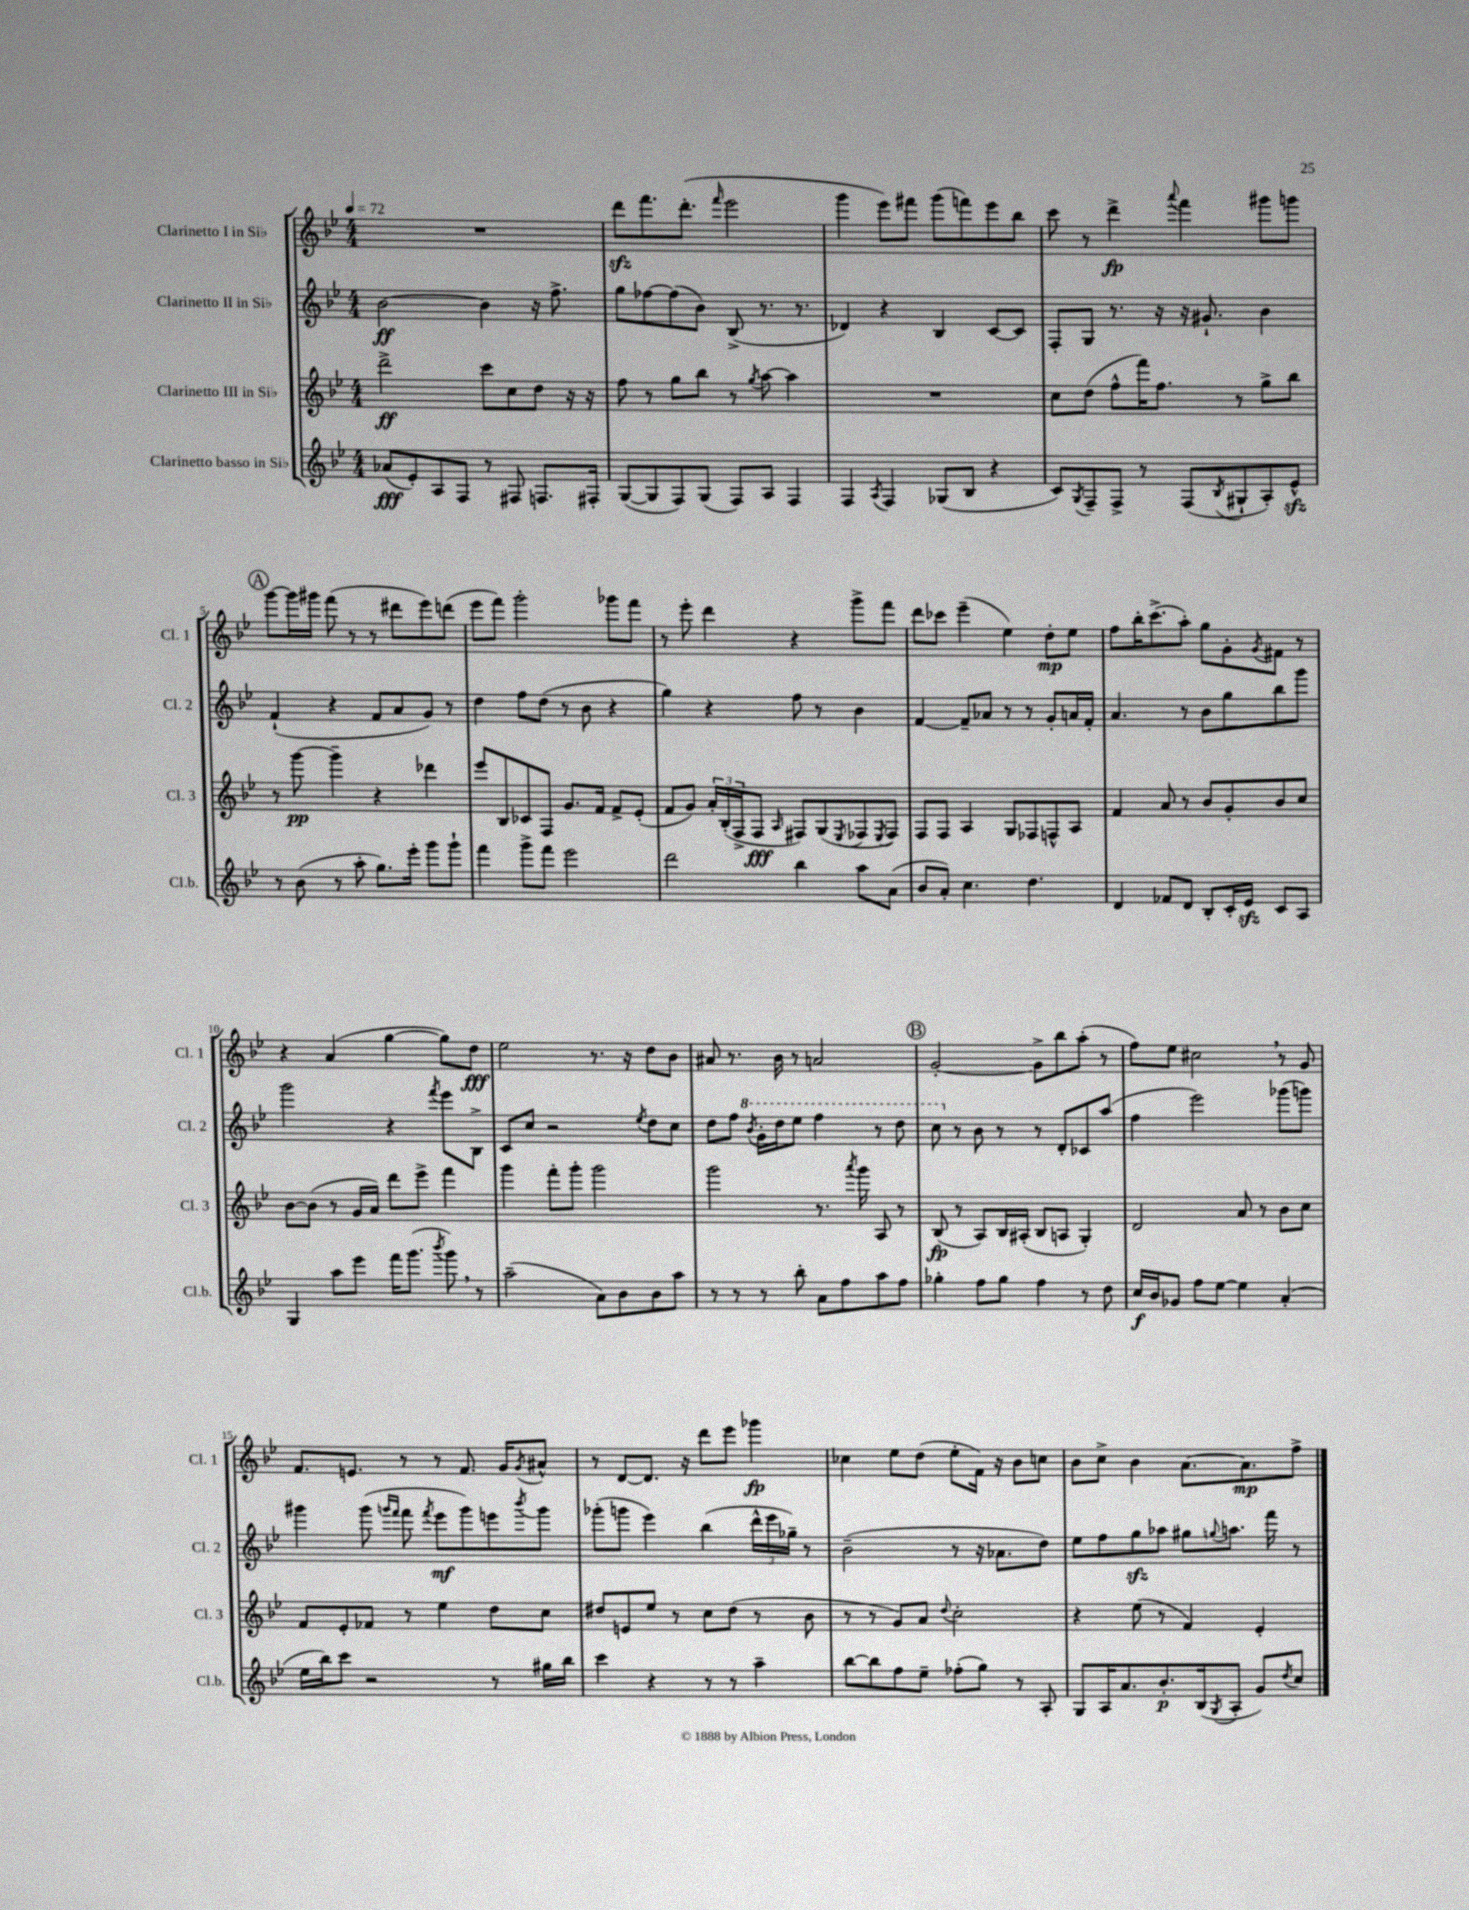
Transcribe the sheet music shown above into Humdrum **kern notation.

**kern	**kern	**kern	**kern
*staff4	*staff3	*staff2	*staff1
*clefG2	*clefG2	*clefG2	*clefG2
*k[b-e-]	*k[b-e-]	*k[b-e-]	*k[b-e-]
*M4/4	*M4/4	*M4/4	*M4/4
*MM72	*MM72	*MM72	*MM72
(8a-	2ddd^	[2b-	1r
8e-')	.	.	.
8A	.	.	.
8F	.	.	.
8r	8ccc	4b-]	.
8F#	8cc	.	.
8.F	8dd	16r	.
.	.	8.ff^	.
.	16r	.	.
16F#'	16r	.	.
=	=	=	=
([8G	8ff	8gg	8ddd
8G]	8r	[8ff-	8.fff
8F)	8gg	(8ff-]	.
.	.	.	(8.ddd'
(8G	8bb-	8b-)	.
.	.	.	16qqfff
8F)	8r	(8B-^	2eee-
.	8qgg	.	.
8A	[8aa	8.r	.
4F	4aa]	.	.
.	.	8.r	.
=	=	=	=
4F	1r	4d-)	4ggg
8qA	.	.	.
4F	.	4r	8eee-)
.	.	.	8fff#
(8G-	.	4B-	(8ggg
8B-	.	.	8fff)
4r	.	[8c	8eee-
.	.	8c]	8bb-
=	=	=	=
8c)	8cc	8F'	8ccc
8qG	.	.	.
8F~	(8dd	8G	8r
8F^	8ff^^	8.r	4ddd^
8r	16fff)	.	.
.	8.ff	16r	.
.	.	.	8qqaaa
(8F	.	16r	4fff
.	.	8.g#`	.
8qB-	.	.	.
8G#`	8r	.	.
8A')	8gg^	4b-	8ggg#
8e-^^	8bb-	.	8ggg
=	=	=	=
8r	8r	(4f`	[8ggg
(8b-	[8ggg	.	16ggg]
.	.	.	16ggg#
8r	4ggg~]	4r	(8fff
8aa'	.	.	8r
8.gg)	4r	8f	8r
.	.	8a	8ddd#
16eee-'	.	.	.
8ggg	4ddd-	8g)	8eee-)
8ggg`	.	8r	(8ddd
=	=	=	=
4fff	8eee-	4dd	8eee-
.	8B-	.	8fff)
8ggg^	8c-	8ff	2ggg'
8fff	8F	(8dd	.
2eee-	8.g	8r	.
.	.	8b-	.
.	16f	.	.
.	8f^	4r	8ggg-
.	(8e-'	.	8fff
=	=	=	=
2ddd	8f	4gg)	8r
.	8g)	.	8eee-'
.	24a'	4r	4ddd
.	(24B-'	.	.
.	24F^	.	.
.	8F	.	.
.	16qqA	.	.
4bb-	8F#)	8ff	4r
.	(8G	8r	.
.	8qE-	.	.
8aa	8F-	4b-	8ggg^
.	8qE-	.	.
(8a	8F-)	.	8fff
=	=	=	=
8b-	8F	[4f	8ddd
8a')	8F	.	8ccc-
4.cc	4A	8f~]	(4eee-~
.	.	8a-	.
.	8G	8r	4ee-)
4.dd	8F-	8r	.
.	8F^^	8g'	8dd'
.	8A	16a	8ee-
.	.	16f'	.
=	=	=	=
4d	4f	4.a	8ff
.	.	.	16bb-'
.	.	.	(8.ccc^
8f-	8a	.	.
8d	8r	8r	8aa')
8B-'	8b-	8b-	8gg
16c'	8g'	8gg	8g'
16e-	.	.	.
.	.	.	8qg
8c	8b-	8bb-	8f#
8A	8cc	8ggg	8r
=	=	=	=
4G	[8b-	2ggg	4r
.	(8b-]	.	.
8aa	8r	.	(4a
8eee-	16g	.	.
.	16a)	.	.
16fff	8ddd	4r	[4gg
(8.ggg	.	.	.
.	8eee-^	.	.
8qbbb-	.	8qfff	.
8ggg)	4fff	8eee-	8gg])
8r	.	8B-^	8dd
=	=	=	=
(2aa~	4ggg	8c	2ee-
.	.	8cc	.
.	8fff'	2r	.
.	8ggg'	.	.
8a)	2ggg	.	8.r
8b-	.	.	.
.	.	.	16r
.	.	8qee-	.
8b-	.	8dd	8dd
8aa	.	8cc	8b-
=	=	=	=
8r	2ggg	8dd	8a#
8r	.	8ff	8.r
.	.	8qbb-	.
8r	.	16gg'	.
.	.	16ddd	16b-
8bb-'	.	8eee-	8r
8a	8.r	4fff	2a
8ff	.	.	.
.	8qaaa	.	.
.	16ggg	.	.
8aa	8A	8r	.
8ff	8r	8ddd	.
=	=	=	=
4gg-'	(8B-	8ccc	[2g'
.	8r	8r	.
8ff	8A)	8b-	.
8gg-	16B-	8r	.
.	(16A#'	.	.
4ff	8B-	8r	8g^]
.	8A	8d'	8bb-
8r	4G')	8c-	(8aa'
8dd	.	(8aa	8r
=	=	=	=
16cc	2d	4ff	8ff)
16b-	.	.	.
8g-	.	.	8ee-
8ff	.	2eee-)	2cc#
[8ee-	.	.	.
4ee-]	8a	.	.
.	8r	.	.
(4a'	8b-	(8ggg-	8r
.	8cc	8ggg)	8g
=	=	=	=
16ee-	8f	4ggg#	8.f
16bb-)	.	.	.
8ccc	8e-'	.	.
.	.	.	8.e
2r	8f-	(8ggg#	.
.	.	16qqggg	.
.	.	16qqfff	.
.	8r	8fff	8r
.	.	8qfff	.
.	4ee-	8eee-	8r
.	.	8ggg)	8.f
8r	8dd	8eee	.
.	.	.	16g
.	.	8qbbb-	8qg
16gg#	8cc	8ggg	8a#^^
16bb-	.	.	.
=	=	=	=
4ccc	8dd#	(8ggg-'	8r
.	8e	8ggg	[8d
4r	8ee-	4eee-)	8.d]
.	8r	.	.
.	.	.	16r
8r	8cc	(4bb-	8ddd
8r	(8dd#	.	8eee-
4aa~	8r	24ddd^^	4ggg-
.	.	24eee-	.
.	.	24gg-~)	.
.	8b-	8r	.
=	=	=	=
[8bb-	8r	(2b-~	4cc-
8bb-]	8r	.	.
8ff	8g)	.	8ee-
8ee-~	8a	.	(8dd
.	8qqdd	.	.
(8ff-'	2cc'	8r	8ee-'
8gg)	.	16r	16f)
.	.	8.a-	16r
8r	.	.	8b-
8A'	.	8dd)	8cc
=	=	=	=
8G	4r	8ee-	8b-
16A	.	8ff	8cc^
8.a	.	.	.
.	(8ee-	8gg	4b-
8.b-'	8r	8aa-	.
.	4f)	8gg#	[8.a
(16B-	.	.	.
8qG	.	8qqgg	.
8A'	.	8.aa	.
.	.	.	8.a]
8g)	4e-'	.	.
.	.	16fff	.
8qdd	.	.	.
8cc	.	8r	8ff^
==	==	==	==
*-	*-	*-	*-
